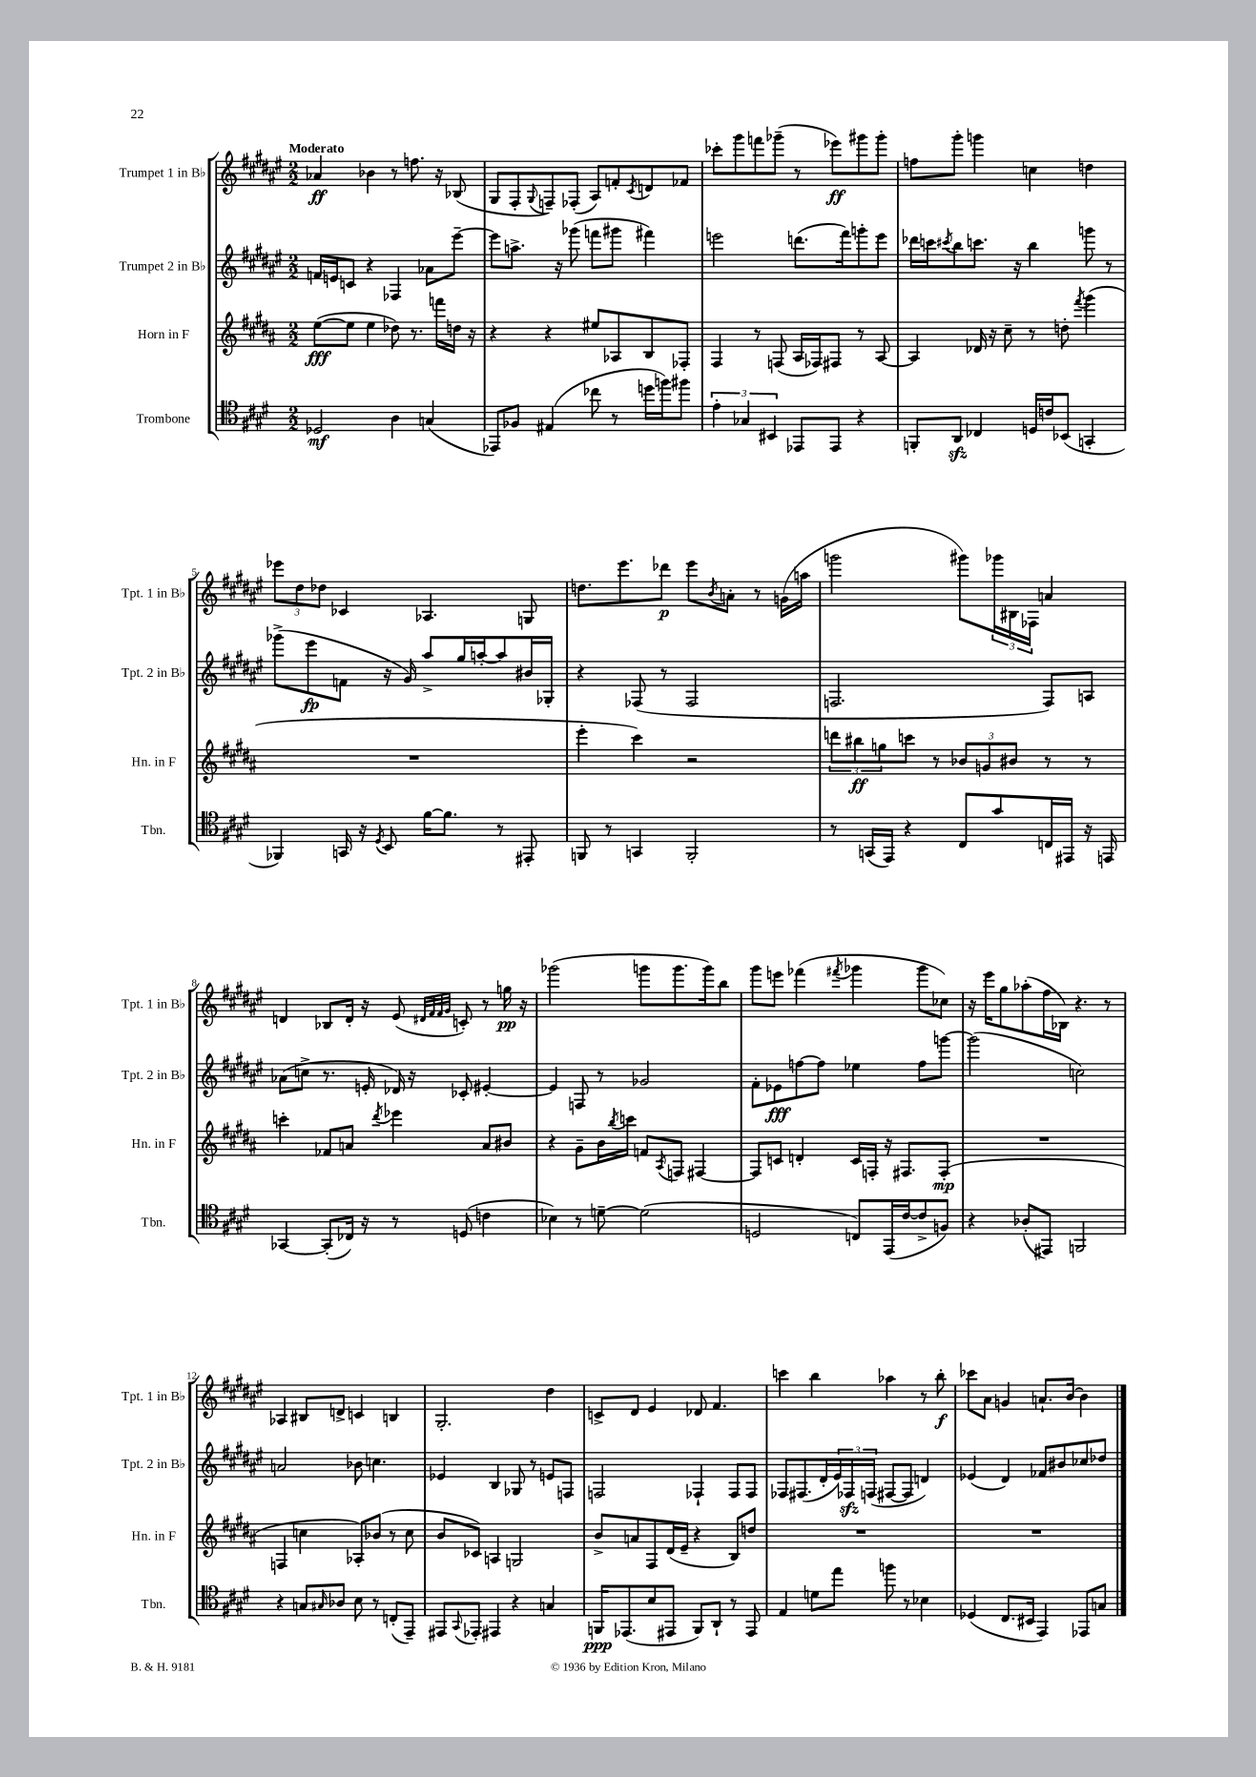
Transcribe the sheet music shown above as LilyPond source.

<<
\new StaffGroup <<
\new Staff = "s0" \with { instrumentName = "Trumpet 1 in Bb" shortInstrumentName = "Tpt. 1 in Bb" } {
    \clef treble \key fis \major \numericTimeSignature \time 2/2 \tempo "Moderato"
    aes'4\ff bes'4 r8 f''8. r16 bes8( |
    gis8 fis8-. \appoggiatura { gis8 } f8--) fes8-.( ais8) f'8-. \acciaccatura { cis'8 } d'8 fes'8 |
    ces'''8-. gis'''8 f'''8 ges'''8--( r8 ees'''8\ff) gis'''8 gis'''8-. |
    f''8 gis'''8-. g'''4 c''4 d''4 |
    \tuplet 3/2 { ees'''8 dis''8 des''8 } ces'4 aes4. g8 |
    d''8. eis'''8. des'''8\p eis'''8 \acciaccatura { b'8 } a'8-. r8 g'16( a''16 |
    g'''2 gis'''8) \tuplet 3/2 { ges'''16 bis16 fes16 } a'4 |
    d'4 bes8 d'16-. r16 eis'8( \grace { dis'32 fis'32 fis'32 gis'32 } c'8-.) r8 g''16\pp r16 |
    ges'''2( g'''8 g'''8. g'''16) b''8 |
    gis'''8 e'''8 fes'''4( \acciaccatura { fis'''8 } ges'''4 ges'''8 ces''8) |
    r16 eis'''16 gis''8 aes''8-.( fis''16 bes16) r4. r8 |
    aes4 bis8 d'8-> c'4 b4 |
    gis2.-. dis''4 |
    c'8-> dis'8 eis'4 des'8 fis'4. |
    c'''4 b''4 aes''4 r8 b''8-.\f |
    ces'''8 ais'8 g'4 a'8.-! b'16~ b'4 \bar "|." |
}
\new Staff = "s1" \with { instrumentName = "Trumpet 2 in Bb" shortInstrumentName = "Tpt. 2 in Bb" } {
    \clef treble \key fis \major \numericTimeSignature \time 2/2
    f'16 e'16 c'8 r4 fes4 aes'8 eis'''8~-- |
    eis'''8 a''8.-> r16 ges'''8( f'''8 gis'''8 fis'''4) |
    e'''2 d'''8.( fis'''16) g'''8-. e'''8 |
    des'''16 c'''16 \acciaccatura { cis'''8 } b''8 c'''8. r16 b''4 g'''8 r8 |
    ges'''8->( eis'''8\fp f'8 r16 gis'16) ais''8-> gis''16 a''16~-. a''8 bis'16 ges16-. |
    r4 fes8( r8 fes2 |
    f2. f8) a8 |
    aes'8( c''8-> r8. e'16-. des'16) r16 ces'8-. eis'4~-. |
    eis'4 f8 r8 ges'2 |
    fis'8-. ees'8\fff f''8~ f''8 ees''4 f''8 g'''8~ |
    g'''2( c''2) |
    a'2 bes'8 c''4. |
    ees'4 b4 ges8 r8 e'8 f8 |
    f2 fes4-! fes8 fes8 |
    fes8 fis8.( dis'16-. \tuplet 3/2 { eis'16) fes16\sfz f16( } fis8~ fis8 d'4) |
    ees'4( dis'4) fes'8 bis'8 ces''8 des''8 \bar "|." |
}
\new Staff = "s2" \with { instrumentName = "Horn in F" shortInstrumentName = "Hn. in F" } {
    \clef treble \key b \major \numericTimeSignature \time 2/2
    e''8~\fff( e''8 e''4 des''8) r8. f'''16 d''16 r16 |
    r4 r4 eis''8 aes8 b8 fes8-. |
    fis4 r8 f8( ais16 fes16) fis8 r8 ais8~ |
    ais4 des'16 r16 cis''8-- r8 d''8-. \acciaccatura { fis'''8 } gis'''4( |
    R1 |
    e'''4-. cis'''4) r2 |
    \tuplet 3/2 { d'''8 bis''8\ff g''8 } c'''8 r8 \tuplet 3/2 { bes'8 g'8 bis'8 } r8 r8 |
    c'''4-. fes'8 a'8 \acciaccatura { dis'''8 } ees'''4 a'8 bis'8 |
    r4 gis'8-- b'16 \acciaccatura { b''8 } c'''16 f'8 \acciaccatura { ais8 } f8 fis4~ |
    fis8 c'8 d'4-. c'16 f16-. r16 fis8. fis8-.\mp( |
    R1 |
    f4 c''4 aes8-.) bes'8( r8 c''8 |
    b'8 ces'8) a4 g2 |
    b'8-> a'8 fis8 dis'16( e'16-- r4 b8) d''8 |
    R1 |
    R1 \bar "|." |
}
\new Staff = "s3" \with { instrumentName = "Trombone" shortInstrumentName = "Tbn." } {
    \clef tenor \key e \major \numericTimeSignature \time 2/2
    des2\mf a4 g4( |
    ees,8) fes8 eis4( ces''8 r8 d''16 f''16) fis''8 |
    \tuplet 3/2 { e'4-. ges4 bis,4 } ees,8 ees,8 r4 |
    f,8-. a,8\sfz ces4 d16 c'16 bes,8( g,4-. |
    fes,4) g,16 r16 \acciaccatura { dis8 } b,8 fis'16~ fis'8. r8 eis,8-. |
    f,8 r8 g,4 f,2-. |
    r8 g,16( e,16) r4 cis8 gis'8 c16 eis,16 r16 e,16 |
    ges,4~ ges,8-.( ces16) r16 r8 d8( c'4 |
    bes4) r8 d'8~-- d'2( |
    d2 c8) e,16( cis'16~ cis'8-> f8) |
    r4 aes8-.( eis,8) f,2 |
    r4 g8 \grace { gis16 } aes8 b8 r8 c8-.( e,8--) |
    eis,8 \appoggiatura { gis,8 } ees,8-. eis,4 r4 g4 |
    f,16\ppp ees,8.( b8 eis,8 f,8) a,8-! r8 eis,8 |
    e4 d'8 e''8 f''8 r8 bes4 |
    des4( cis8. bis,16 e,4) ees,8 g8 \bar "|." |
}
>>
>>
